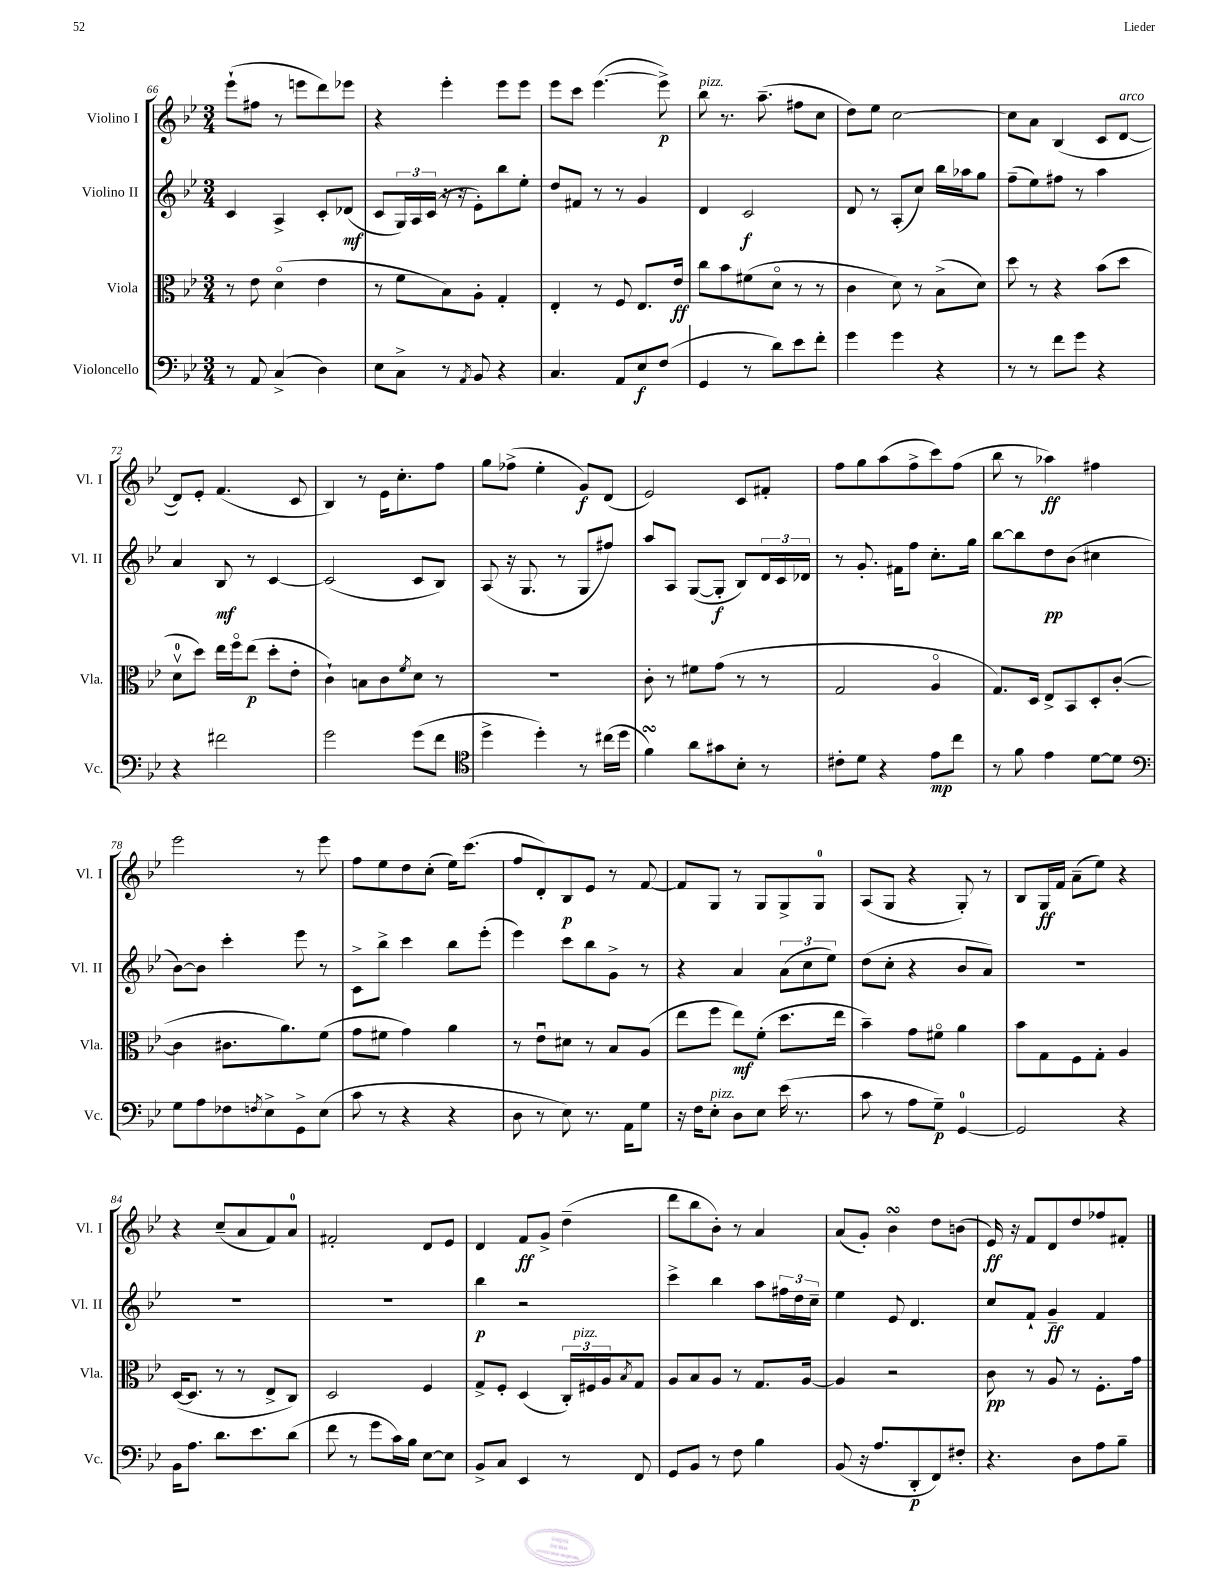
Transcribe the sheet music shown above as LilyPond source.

<<
\new StaffGroup <<
\new Staff = "s0" \with { instrumentName = "Violino I" shortInstrumentName = "Vl. I" } {
    \clef treble \key bes \major \numericTimeSignature \time 3/4
    ees'''8-!( fis''8 r8 e'''8 d'''8) ees'''8 |
    r4 ees'''4-. ees'''8 ees'''8 |
    ees'''8 c'''8 ees'''4.~( ees'''8->\p) |
    bes''8^\markup { \italic "pizz." } r8. a''8.--( fis''8 c''8 |
    d''8) ees''8 c''2~ |
    c''8 a'8 bes4( c'8 d'8~^\markup { \italic "arco" } |
    d'8) ees'8-. f'4.( c'8 |
    bes4) r8 ees'16 c''8.-. f''8 |
    g''8 fes''8->( ees''4-. g'8\f) d'8( |
    ees'2) c'8 fis'8-. |
    f''8 g''8 a''8( f''8-> c'''8) f''8( |
    bes''8 r8 aes''4\ff) fis''4 |
    ees'''2 r8 ees'''8 |
    f''8 ees''8 d''8 c''8-.( ees''16) c'''8.( |
    f''8 d'8-.) bes8\p ees'8 r8 f'8~ |
    f'8 g8 r8 g8 g8-> g8-0 |
    a8( g8 r4 g8-.) r8 |
    bes8 g16\ff f'16 a'8--( ees''8) r4 |
    r4 c''8--( a'8 f'8) a'8-0 |
    fis'2-. d'8 ees'8 |
    d'4 f'8\ff g'8-> d''4--( |
    d'''8 bes''8 bes'8-.) r8 a'4 |
    a'8( g'8-.) bes'4\turn d''8 b'8( |
    ees'16\ff) r16 f'8 d'8 d''8 fes''8 fis'8-. \bar "|." |
}
\new Staff = "s1" \with { instrumentName = "Violino II" shortInstrumentName = "Vl. II" } {
    \clef treble \key bes \major \numericTimeSignature \time 3/4
    c'4 a4-> c'8-. des'8\mf( |
    c'8 \tuplet 3/2 { g16) a16 c'16( } r16 r16 ees'8-.) bes''8 ees''8-. |
    d''8 fis'8 r8 r8 g'4 |
    d'4 c'2\f |
    d'8 r8 a8-.( c''8) bes''16 aes''16 g''8 |
    f''8--( ees''8) fis''8 r8 a''4 |
    a'4 bes8\mf r8 c'4~ |
    c'2( c'8 bes8) |
    a8( r16 g8. r8 g8 fis''8) |
    a''8 a8 g8~( g8-.\f bes8) \tuplet 3/2 { d'16 c'16 des'16 } |
    r8 g'8.-. fis'16 f''8 c''8.-. g''16 |
    bes''8~ bes''8 d''8\pp bes'8( cis''4 |
    bes'8~) bes'8 c'''4-. ees'''8 r8 |
    c'8-> bes''8-> c'''4 bes''8 ees'''8-.( |
    ees'''4) c'''8 bes''8 g'8-> r8 |
    r4 a'4 \tuplet 3/2 { a'8( c''8 ees''8) } |
    d''8( c''8-. r4 bes'8 a'8) |
    R2. |
    R2. |
    R2. |
    bes''4\p r2 |
    c'''4-> bes''4 a''8 \tuplet 3/2 { fis''16 d''16 c''16-- } |
    ees''4 ees'8 d'4. |
    c''8 f'8-! g'4--\ff f'4 \bar "|." |
}
\new Staff = "s2" \with { instrumentName = "Viola" shortInstrumentName = "Vla." } {
    \clef alto \key bes \major \numericTimeSignature \time 3/4
    r8 ees'8 d'4\flageolet( ees'4 |
    r8 f'8 bes8) a8-. g4-. |
    ees4-. r8 f8 ees8. ees'16\ff |
    c''8 bes'8 fis'8( d'8\flageolet r8 r8 |
    c'4 d'8) r8 bes8->( d'8) |
    d''8 r8 r4 bes'8( d''8 |
    d'8-0\upbow d''8) ees''16 f''16\flageolet ees''8\p( d''8-. ees'8-. |
    c'4-!) b8 c'8 \acciaccatura { f'8 } d'8 r8 |
    R2. |
    c'8-. r8 fis'8 g'8( r8 r8 |
    g2 a4\flageolet |
    g8.) d16 ees8-> bes,8 d8-. c'8~-.( |
    c'4 cis'8. a'8.) f'8( |
    g'8 fis'8 g'4) a'4 |
    r8 ees'8\downbow dis'8 r8 bes8 a8( |
    ees''8 f''8 ees''8\mf) f'8-.( d''8. ees''16 |
    bes'4--) g'8 fis'8\flageolet a'4 |
    bes'8 g8 f8 g8-. a4 |
    d16~( d8. r8 r8 ees8-> c8) |
    d2 f4 |
    g8-> f8-. d4( \tuplet 3/2 { c16-.) fis16^\markup { \italic "pizz." } a16 } \acciaccatura { bes8 } g8 |
    a8 bes8 a8 r8 g8. a16~ |
    a4 r2 |
    c'8\pp r8 a8 r8 f8.-. g'16 \bar "|." |
}
\new Staff = "s3" \with { instrumentName = "Violoncello" shortInstrumentName = "Vc." } {
    \clef bass \key bes \major \numericTimeSignature \time 3/4
    r8 a,8 c4->( d4) |
    ees8 c8-> r8 \acciaccatura { a,8 } bes,8 r4 |
    c4. a,8 ees8\f f8( |
    g,4 r8 d'8) ees'8 f'8-. |
    g'4 g'4 r4 |
    r8 r8 f'8 g'8 r4 |
    r4 fis'2 |
    g'2 g'8( f'8 |
    \clef tenor d''4-> d''4-.) r8 cis''16( d''16 |
    f'4\turn) a'8 gis'8 bes8-. r8 |
    cis'8-. d'8 r4 ees'8\mp c''8 |
    r8 f'8 ees'4 d'8~ d'8 |
    \clef bass g8 a8 fes8 \acciaccatura { f8 } ees8-> g,8-> ees8( |
    c'8 r8 r4 r4 |
    d8 r8 ees8) r8. a,16 g8 |
    r16 f16 ees8-.^\markup { \italic "pizz." } d8 ees8 ees'16( r8. |
    c'8 r8 a8 g8--\p) g,4-0~ |
    g,2 r4 |
    bes,16 a8. d'8. ees'8. d'8( |
    f'8 r8 g'8 c'16) bes16 ees8~ ees8 |
    bes,8-> c8 ees,4 r8 f,8 |
    g,8 bes,8 r8 f8 bes4 |
    bes,8( r16 a8. d,8-.\p f,8) fis8-. |
    r4. d8 a8 bes8-- \bar "|." |
}
>>
>>
\layout { \context { \Score currentBarNumber = #66 } }
